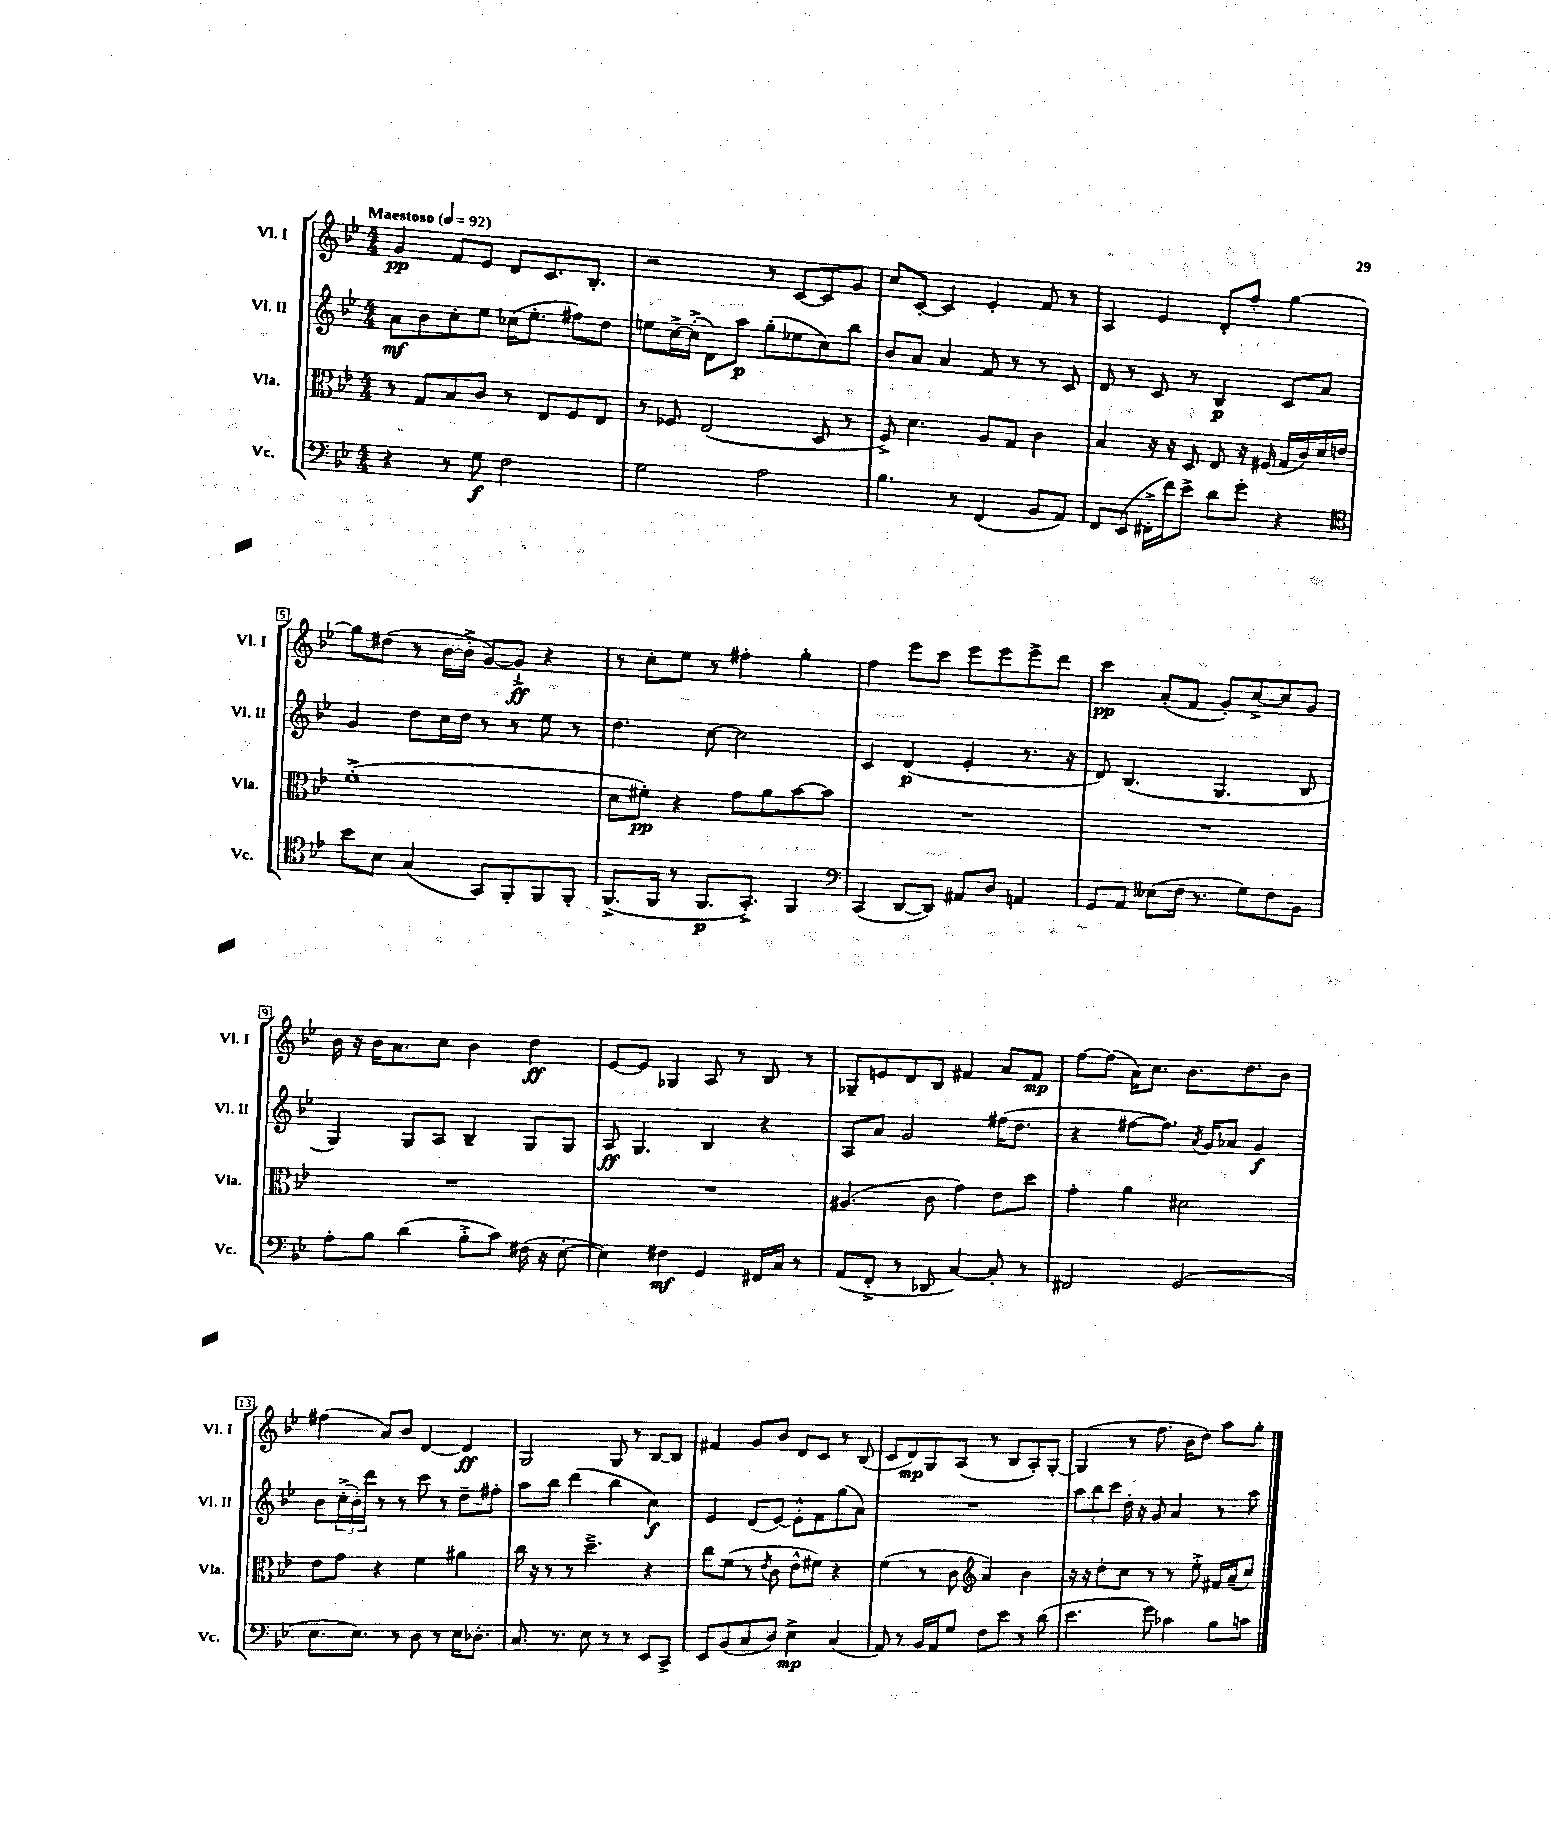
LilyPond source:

<<
\new StaffGroup <<
\new Staff = "s0" \with { instrumentName = "Vl. I" shortInstrumentName = "Vl. I" } {
    \clef treble \key bes \major \numericTimeSignature \time 4/4 \tempo "Maestoso" 4 = 92
    g'4\pp f'8 ees'8 d'8 c'8. bes8.-. |
    r2 r8 c'8~ c'8 g'8 |
    c''8 c'8~-. c'4 ees'4-. f'8 r8 |
    a4 ees'4 d'8-. f''8-. g''4~ |
    g''8 dis''8( r8 bes'16~ bes'16-.-> g'8~) g'8-!->\ff r4 |
    r8 c''8-. ees''8 r8 fis''4-. g''4-. |
    f''4 ees'''8 c'''8 ees'''8 ees'''8 ees'''8-> d'''8 |
    c'''4\pp a'8-.( f'8 g'8-.) c''8~-> c''8 g'8 |
    bes'16 r16 bes'16 a'8. c''8 bes'4 d''4\ff |
    ees'8~ ees'8 ges4 a8 r8 bes8 r8 |
    ges8-- e'8 d'8 bes8 fis'4 a'8 fis'8\mp |
    f''8~ f''8( a'16) c''8. bes'8. d''8. bes'8 |
    fis''4( a'8) bes'8 d'4~ d'4\ff |
    g2 g8 r8 bes8~ bes8 |
    fis'4 g'8 bes'8 d'8 c'8 r8 bes8( |
    c'8 d'8\mp) g8 a8( r8 bes8 a8-.) g8~-. |
    g4( r8 f''8. bes'16 d''8) a''8 g''8-. \bar "|." |
}
\new Staff = "s1" \with { instrumentName = "Vl. II" shortInstrumentName = "Vl. II" } {
    \clef treble \key bes \major \numericTimeSignature \time 4/4
    a'8\mf bes'8 c''8-. ees''8 ces''16( ees''8.-. fis''8) d''8 |
    e''8 c''16~-> c''16-.->( d'8) a''8\p g''8-.( ees''8 c''8) bes''8 |
    bes'8 a'8 a'4 f'8 r8 r8 c'8 |
    d'8 r8 c'8 r8 bes4\p c'8 a'8 |
    g'4 d''8 c''16 d''16 r8 r8 ees''8 r8 |
    d''4. c''8~ c''2 |
    c'4 d'4\p( ees'4-. r8. r16 |
    d'8) bes4.( g4. bes8 |
    g4) g8 a8 bes4-- g8 g8 |
    a8\ff g4. bes4 r4 |
    a8 a'8 g'2 fis''16( d''8. |
    r4 fis''8~ fis''8.) \acciaccatura { a'8 } g'16 aes'8 g'4\f |
    bes'8 \tuplet 3/2 { c''16-.->( bes'16-.) d'''16 } r8 r8 c'''8 r8 d''8-- fis''8-. |
    a''8 bes''8 d'''4( bes''4 c''4\f) |
    ees'4 d'8( ees'8~) ees'8-.-^ f'8 g''8( a'8) |
    R1 |
    \tuplet 3/2 { a''8 bes''8 c'''8 } d''16-. r16 g'8 a'4 r8 a''8 \bar "|." |
}
\new Staff = "s2" \with { instrumentName = "Vla." shortInstrumentName = "Vla." } {
    \clef alto \key bes \major \numericTimeSignature \time 4/4
    r8 g8 bes8 c'8 r8 ees8 f8 ees8 |
    r8 fes8 ees2( d8 r8 |
    f8->) d'4. a8 g8 c'4 |
    bes4 r16 r16 d8 ees8 r16 fis16( g16 c'16) d'16 e'16 |
    f'1-.->( |
    d'8 fis'8-.\pp) r4 g'8 a'8 bes'8~ bes'8 |
    R1 |
    R1 |
    R1 |
    R1 |
    ais4.( c'8 g'4) ees'8 d''8 |
    g'4-. a'4 dis'2 |
    ees'8 g'8 r4 f'4 ais'4 |
    c''16 r16 r8 r8 d''4.---> r4 |
    c''8 f'8( r8 \acciaccatura { ees'8 } c'8 ees'8-^ fis'8) r4 |
    f'4( r8 c'8 \clef treble a'4) bes'4 |
    r16 r16 d''8-. c''8 r8 r8 ees''8-.-> fis'16 a'16--( c''8) \bar "|." |
}
\new Staff = "s3" \with { instrumentName = "Vc." shortInstrumentName = "Vc." } {
    \clef bass \key bes \major \numericTimeSignature \time 4/4
    r4 r8 g8\f f2 |
    g2 a2 |
    bes4. r8 f,4( bes,8 a,8) |
    f,8 ees,8( fis,16-.-> f'16) ees'8-> d'8 g'8-. r4 |
    \clef tenor bes'8 bes8 g4( g,8) f,8-. f,8 f,8-. |
    f,8.->( f,16 r8 f,8.\p g,8.-.->) f,4 |
    \clef bass c,4( d,8~ d,8) ais,8 d8 a,4 |
    g,8 a,8 eeses8( f16 r8. g8) f8 bes,8 |
    a8-. bes8 d'4( bes8-.-> c'8) fis16( r16 ees8~-. |
    ees4) fis4\mf g,4 fis,16 c16 r8 |
    a,8( f,8-.-> r8 des,8 c4~) c8-. r8 |
    fis,2 g,2( |
    ees8. ees8.) r8 d8 r8 ees16 des8.-. |
    c8. r8. ees8 r8 r8 ees,8 c,8-> |
    ees,8 bes,8( c8 d8) ees4->\mp c4( |
    a,8) r8 bes,16 a,16 g8 f8 ees'8 r8 d'8( |
    ees'4. g'8) ces'4 bes8 c'8 \bar "|." |
}
>>
>>
\layout { \context { \Score \override BarNumber.stencil = #(make-stencil-boxer 0.1 0.3 ly:text-interface::print) } }
